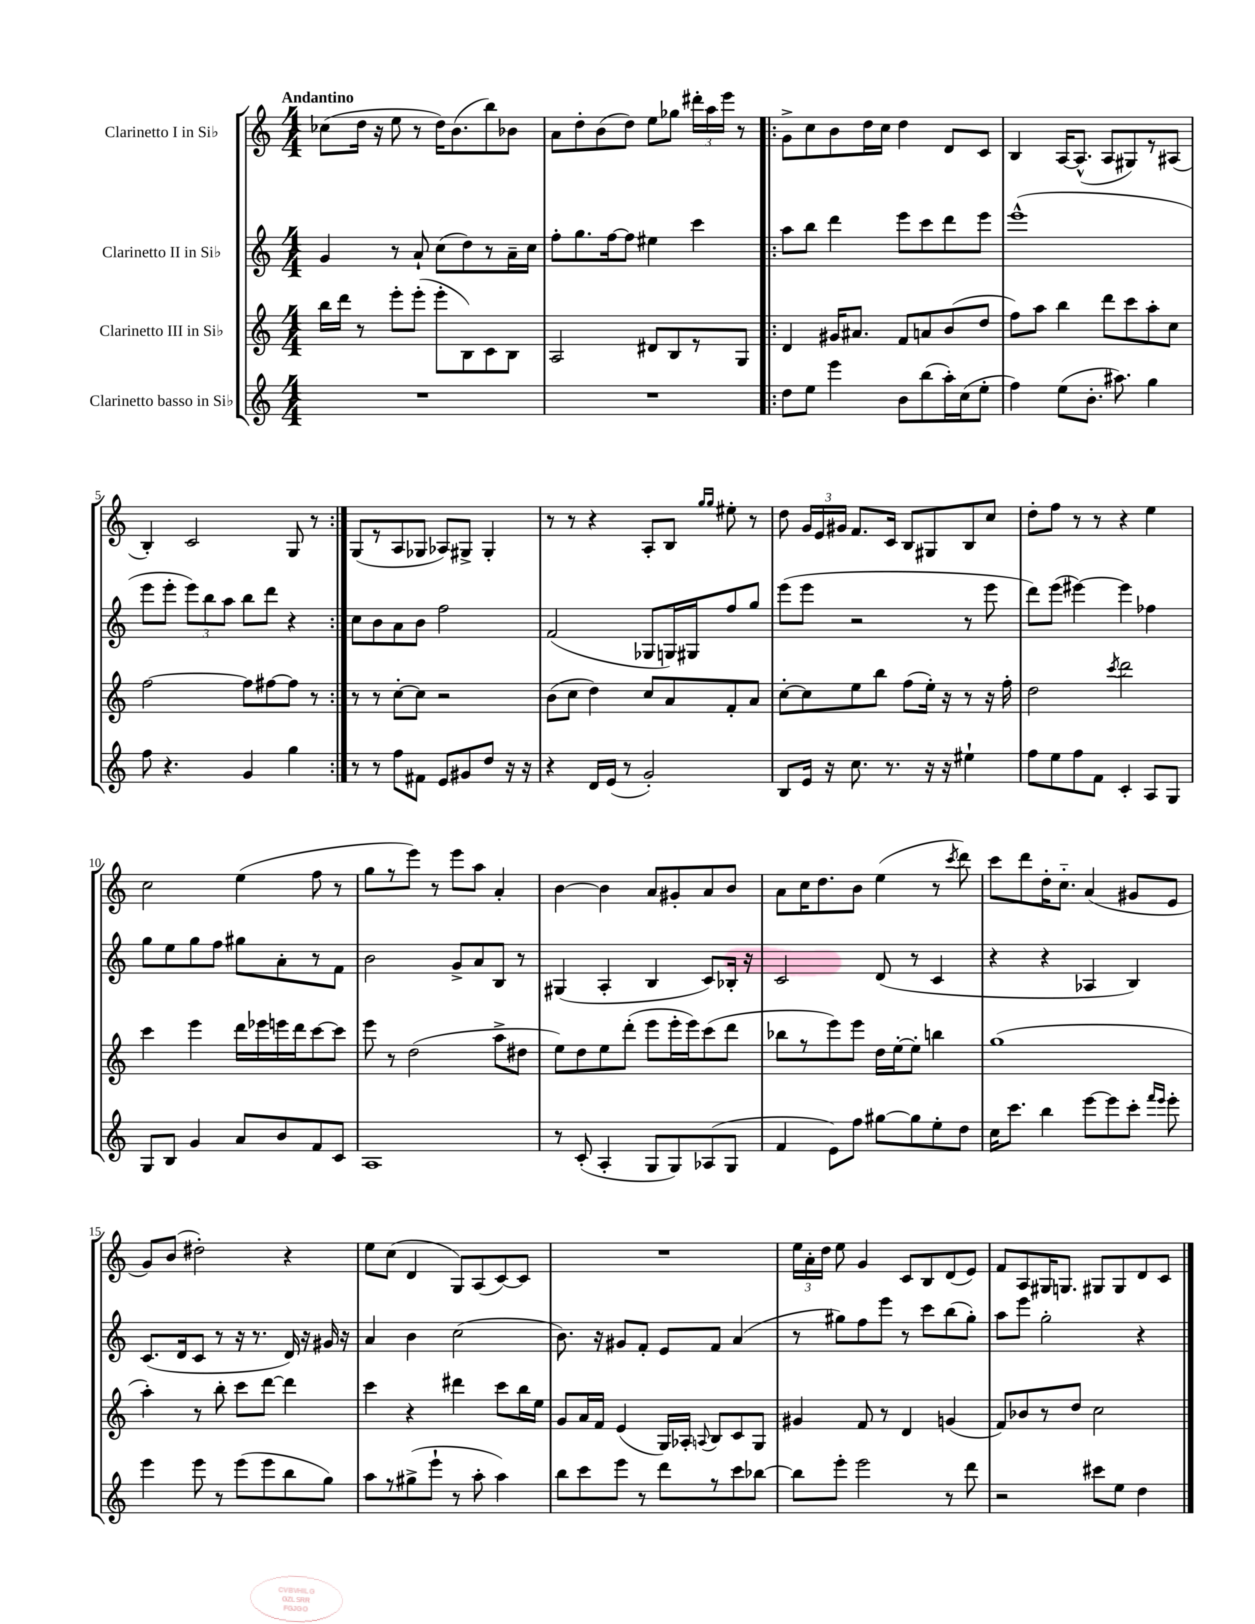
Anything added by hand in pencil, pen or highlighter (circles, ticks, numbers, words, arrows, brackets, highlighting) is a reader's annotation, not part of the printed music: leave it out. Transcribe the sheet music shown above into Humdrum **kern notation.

**kern	**kern	**kern	**kern
*part4	*part3	*part2	*part1
*staff4	*staff3	*staff2	*staff1
*I"Clarinetto basso in Si♭	*I"Clarinetto III in Si♭	*I"Clarinetto II in Si♭	*I"Clarinetto I in Si♭
*clefG2	*clefG2	*clefG2	*clefG2
*k[]	*k[]	*k[]	*k[]
*M4/4	*M4/4	*M4/4	*M4/4
=1	=1	=1	=1
!	!	!	!LO:TX:a:B:t=Andantino
1r	16bb\LL	4g/	(8cc-X\L
.	16ddd\JJ	.	.
.	8r	.	16dd\Jk
.	.	.	16r
.	8eee'\L	8r	8ee\
.	(8eee'\J	8a`/	8r
.	8eee'\L	(8cc\L	16dd\KL)
.	.	.	(8.b\
.	8B\)	8dd\)	.
.	8c\	8r	8bb\)
.	8B\J	16a~\L	8b-X\J
.	.	16cc\JJ	.
=2	=2	=2	=2
1r	2A/	8ff'\L	8a\L
.	.	8.gg\	8dd'\
.	.	.	(8b\
.	.	[16ff\k	.
.	.	8ff\J]	8dd\J)
.	8d#X/L	4ee#X\	8ee\L
.	8B/	.	8gg-X\J
.	8r	4ccc\	24ddd#X'\LL
.	.	.	24aa\
.	.	.	24eee\JJ
.	8G/J	.	8r
=3!|:	=3!|:	=3!|:	=3!|:
8dd\L	4d/	8aa\L	8g^\L
8ee\J	.	8bb\J	8cc\
4eee\	16g#X/KL	4ddd\	8b\
.	8.a#X/J	.	.
.	.	.	16dd\L
.	.	.	16cc\JJ
8b\L	8f/L	8eee\L	4dd\
(8bb\	8an/	8ccc\	.
16aa'\L)	(8b/	8ddd\	8d/L
(16cc\J	.	.	.
8ee'\J	8dd/J	8eee\J	8c/J
=4	=4	=4	=4
4ff\)	8ff\L)	(1eee^^	4B/
.	8aa\J	.	.
(8ee\L	4bb\	.	[16A/KL
.	.	.	(8.A^^/J]
8.b'\J	.	.	.
.	8ddd\L	.	8A/L
8.aa#X\)	.	.	.
.	8ccc\	.	8G#X/)
4gg\	8aa'\	.	8r
.	8cc\J	.	(8A#X/J
!!LO:LB:g=z
=5	=5	=5	=5
8ff\	[2ff\	8eee\L	4B'/)
4.r	.	8eee'\J	.
.	.	12eee\L)	2c/
.	.	12bb\	.
.	.	12aa\J	.
4g/	8ff\L]	8bb\L	.
.	[8ff#X\	8ddd\J	.
4gg\	8ff#\J]	4r	8G/
.	8r	.	8r
=6:|!	=6:|!	=6:|!	=6:|!
8r	8r	8cc\L	(8G/L
8r	8r	8b\	8r
8ff\L	[8cc'\L	8a\	8A/
8f#X\J	8cc\J]	8b\J	8G-X/J
8e/L	2r	2ff\	8A-X/L)
8g#X/	.	.	8G#X^/J
8dd/J	.	.	4G#'/
16r	.	.	.
16r	.	.	.
=7	=7	=7	=7
4r	(8b\L	(2f/	8r
.	8cc\J	.	8r
16d/LL	4dd\)	.	4r
(16e/JJ	.	.	.
8r	.	.	.
2g'/)	8cc/L	8G-X/L	8A'/L
.	8a/	16Gn/L)	8B/J
.	.	16G#X/J	.
.	.	.	16qqgg/LL
.	.	.	16qqgg/JJ
.	8f'/	8ff/	8ee#X'\
.	8a/J	8gg/J	8r
=8	=8	=8	=8
8B/L	[8cc'\L	(8eee\L	8dd\
16e/Jk	8cc\]	8eee\J	24g/LL
.	.	.	24e/
16r	.	.	.
.	.	.	24g#X/JJ
8.cc\	8ee\	2r	8.f/L
.	8bb\J	.	.
8.r	.	.	16c/Jk
.	(8ff\L	.	8B/L
16r	16ee'\Jk)	.	8G#X/
16r	16r	.	.
4ee#X`\	8r	8r	8B/
.	16r	8eee\	8cc/J
.	16ff'\	.	.
=9	=9	=9	=9
8ff\L	2dd\	8ddd\L)	8dd'\L
8ee\	.	(8eee\J	8ff\J
8ff\	.	[4eee#X\)	8r
8f\J	.	.	8r
.	8qccc/	.	.
4c'/	2ddd\	4eee#\]	4r
8A/L	.	4ff-X\	4ee\
8G/J	.	.	.
!!LO:LB:g=z
=10	=10	=10	=10
8G/L	4ccc\	8gg\L	2cc\
8B/J	.	8ee\	.
4g/	4eee\	8gg\	.
.	.	8ff\J	.
8a/L	16ddd\LL	8gg#X\L	(4ee\
.	16eee-X\	.	.
8b/	16eeen\	8a'\	.
.	16ddd\J	.	.
8f/	[8ccc\	8r	8ff\
8c/J	8ccc\J]	8f\J	8r
=11	=11	=11	=11
1A	8eee\	2b\	8gg\L
.	8r	.	8r
.	(2dd\	.	8eee\J)
.	.	.	8r
.	.	8g^/L	8eee\L
.	.	8a/	8aa\J
.	8aa^\L	8B/J	4a'/
.	8dd#X\J	8r	.
=12	=12	=12	=12
8r	8ee\L)	(4G#X/	[4b\
(8c'/	8dd\	.	.
4A'/	8ee\	4A'/	4b\]
.	(8ddd'\J	.	.
8G/L	8eee\L	4B/	8a/L
8G/)	16eee'\L	.	8g#X'/
.	16eee\J)	.	.
(8A-X/	(8ccc\	8c/L)	8a/
8G/J	8ddd\J	16B-X'/Jk	8b/J
.	.	16r	.
=13	=13	=13	=13
4f/	8bb-X\L	2c/	8a\L
.	8r	.	16cc\K
.	.	.	8.dd\
8e\L)	8eee\)	.	.
8ff\J	8eee\J	.	8b\J
[8gg#X\L	16dd\LL	(8d/	(4ee\
.	[16ee'\J	.	.
8gg#\]	8ee'\J]	8r	.
8ee'\	4bbn\	4c/	8r
.	.	.	8qccc/
8dd\J	.	.	8ddd\)
=14	=14	=14	=14
16cc\KL	(1gg	4r	8ccc\L
8.ccc\J	.	.	.
.	.	.	8ddd\
4bb\	.	4r	16dd'\K
.	.	.	8.cc\J
[8eee\L	.	4A-X/	(4a/
8eee\]	.	.	.
8ccc'\J	.	4B/)	8g#X/L
16qqfff/LL	.	.	.
16qqeee/JJ	.	.	.
8eee'\	.	.	8e/J
!!LO:LB:g=z
=15	=15	=15	=15
4eee\	4aa'\)	(8.c/L	8g/L)
.	.	.	(8b/J
.	.	16d/k	.
8eee\	8r	8c/J	2dd#X'\)
8r	8bb'\	8r	.
(8eee\L	8ccc\L	16r	.
.	.	8.r	.
8eee\	[8ddd\J	.	.
8bb\	4ddd\]	16d/)	4r
.	.	16r	.
8gg\J)	.	16g#X/	.
.	.	16r	.
=16	=16	=16	=16
8aa\L	4ccc\	4a/	8ee\L
8r	.	.	(8cc\J
(8gg#X^\	4r	4b\	4d/
8eee`\J	.	.	.
8r	4ddd#X\	(2cc\	8G/L)
8aa'\	.	.	(8A/
4aa\)	8ccc\L	.	[8c/)
.	16bb\L	.	8c/J]
.	16ee\JJ	.	.
=17	=17	=17	=17
8bb\L	8g/L	8.b\)	1r
8ccc\	16a/L	.	.
.	16f/JJ	16r	.
8eee\J	(4e/	8g#X/L	.
8r	.	8f'/J	.
8ddd\L	16G/LL)	8e/L	.
.	16A-X'/JJ	.	.
.	8qqAn/	.	.
8r	8B/L	8f/J	.
8ccc\	8c/	(4a/	.
[8bb-X\J	8G/J	.	.
=18	=18	=18	=18
8bb-\L]	4g#X/	8r	24ee\LL
.	.	.	24a'\
.	.	.	24dd\JJ
8eee'\J	.	8gg#X\L)	8ee\
2eee\	8f/	8ff\	4g/
.	8r	8eee\J	.
.	4d/	8r	8c/L
.	.	8ccc\L	8B/
8r	(4gn/	(8bb\	(8d/
8ddd\	.	8gg#'\J)	8e/J)
=19	=19	=19	=19
2r	8f/L)	8aa\L	8f/L
.	8b-X/	8eee\J	8A/
.	8r	2gg'\	16G#X/K
.	.	.	8.Gn/J
.	8dd/J	.	.
8ccc#X\L	2cc\	.	8G#X/L
8ee\J	.	.	8G#/
4dd\	.	4r	8d/
.	.	.	8c/J
==	==	==	==
*-	*-	*-	*-
